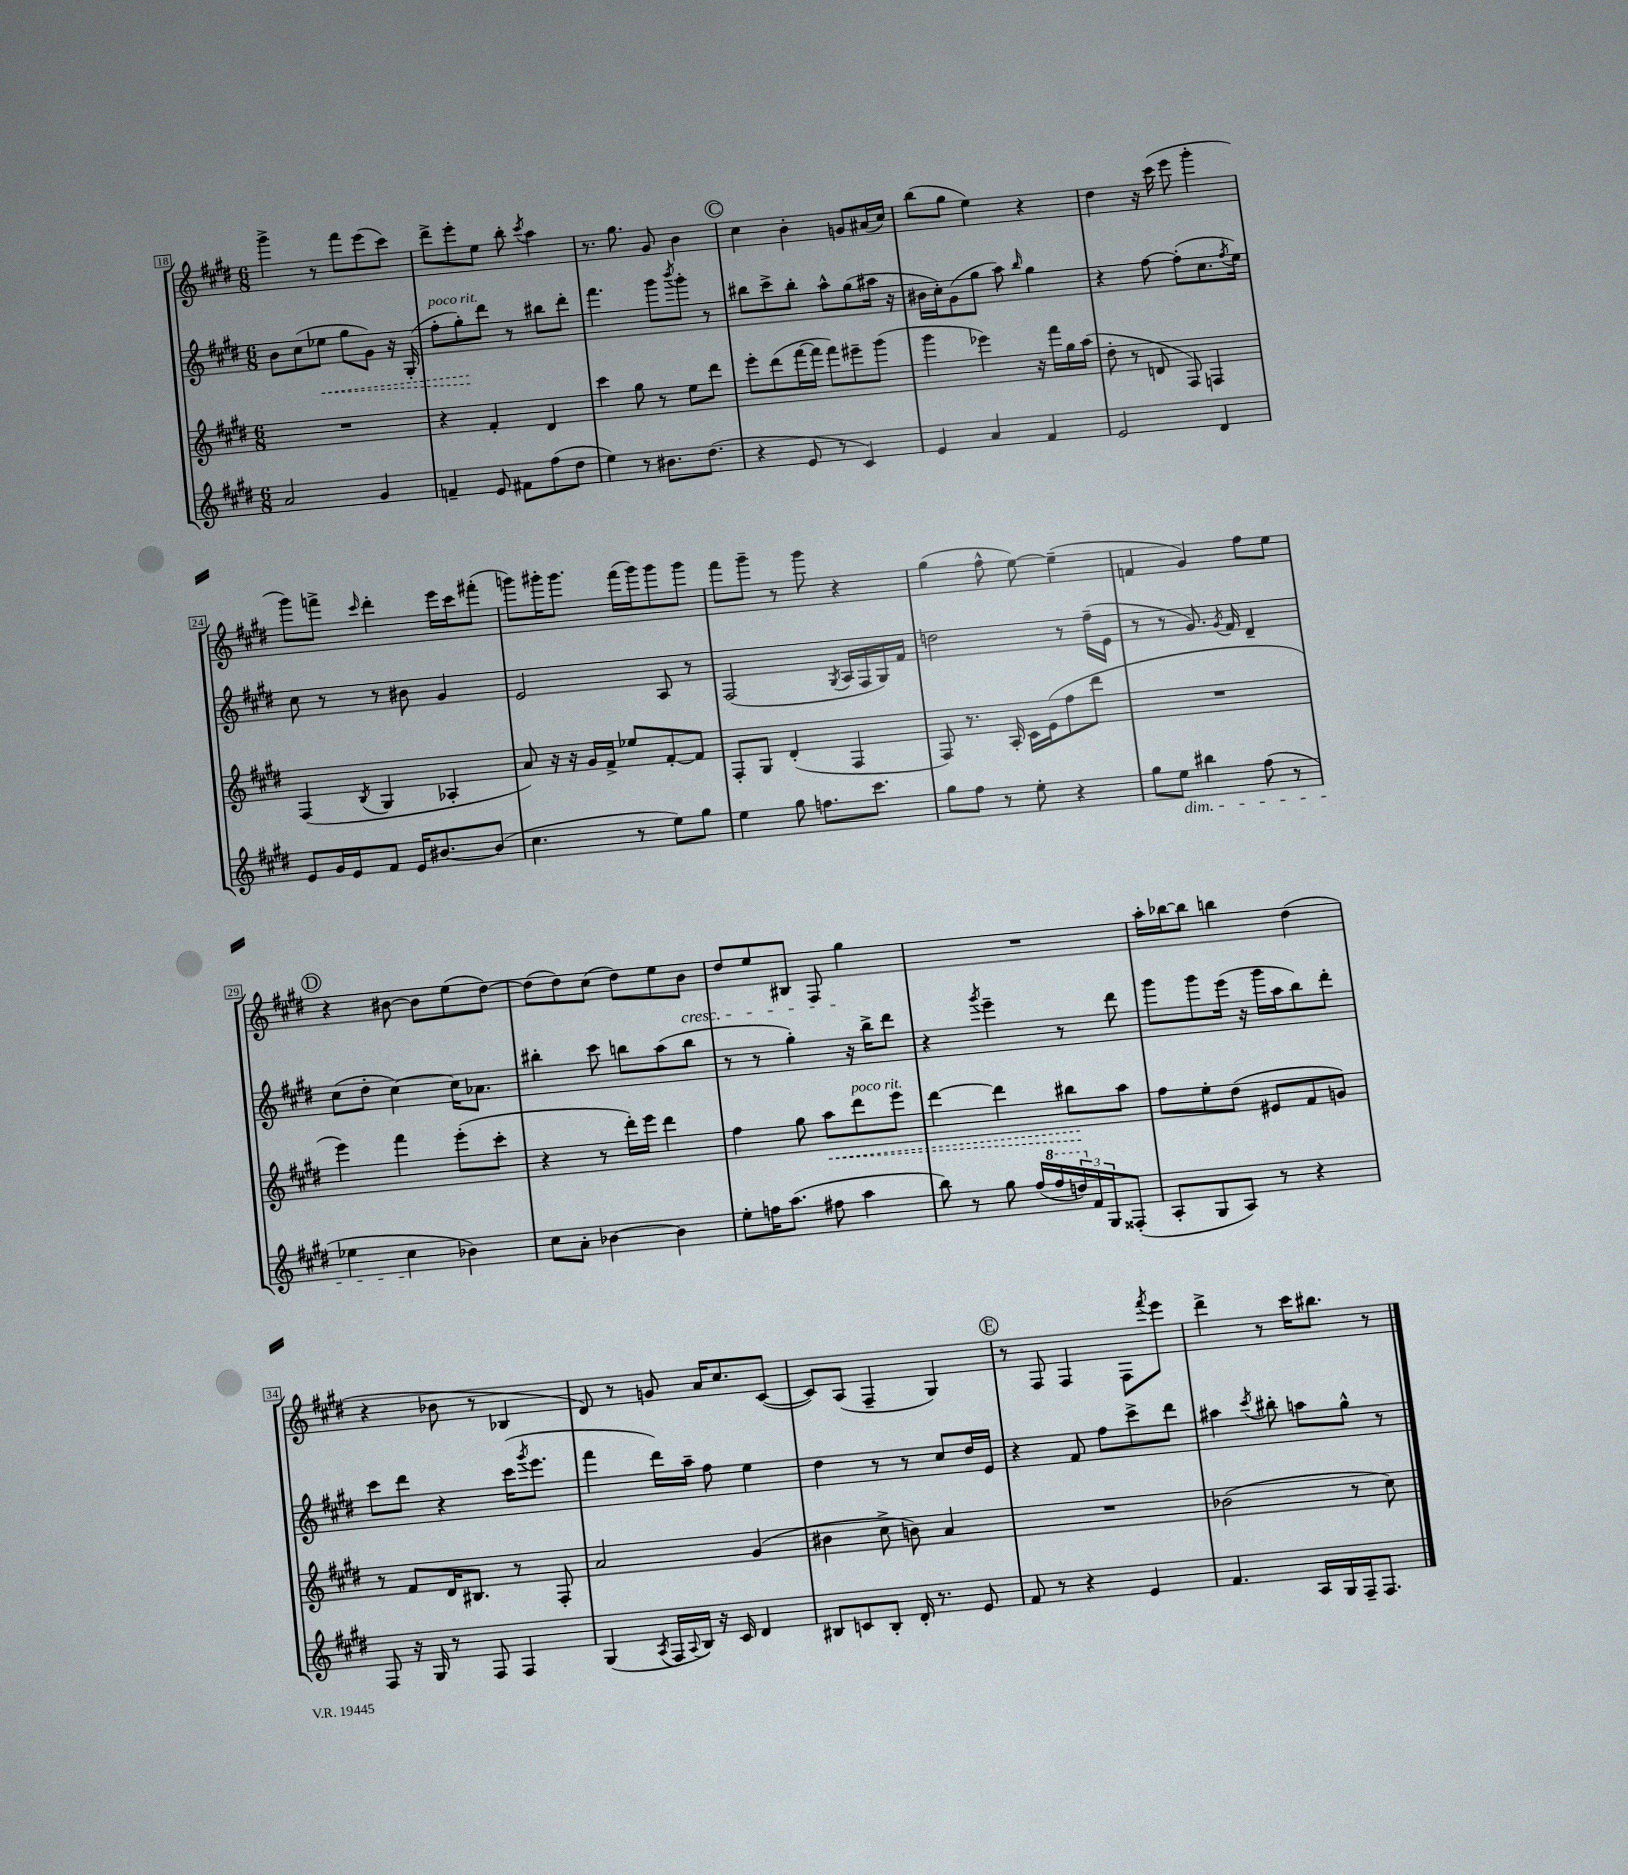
<<
\new StaffGroup <<
\new Staff = "s0" {
    \clef treble \key e \major \numericTimeSignature \time 6/8
    gis'''4-> r8 fis'''8 e'''8( cis'''8) |
    dis'''8-> e'''8-. e''8 b''8-. \acciaccatura { cis'''8 } a''4 |
    r8. gis''8. gis'8 b'4 |
    \mark \markup { \circle "C" } cis''4 b'4-. g'8 ais'16( cis''16) |
    b''8( gis''8 e''4) r4 |
    dis''4 r16 cis'''16( e'''8 gis'''4-. |
    gis'''8) f'''8-> \grace { cis'''16 } dis'''4-. e'''16 cis'''16 fis'''8-.( |
    g'''8) gis'''16-. gis'''8. fis'''16( gis'''16) gis'''8 gis'''8 |
    fis'''8 gis'''8-- r8 gis'''8 r4 |
    gis''4( fis''8-^ e''8~) e''4--( |
    f'4 gis'4) fis''8 e''8 |
    \mark \markup { \circle "D" } r4 bis'8~ bis'8 e''8( dis''8~) |
    dis''8( dis''8) cis''8( dis''8) e''8 b'8\cresc |
    dis''8 e''8 bis8 fis8 gis''4\! |
    R2. |
    a''16-. bes''16~ bes''8 b''4 dis''4( |
    r4 bes'8 r8 bes4 |
    dis'8) r8 g'8 a'16 cis''8. cis'8~( |
    cis'8) a8( fis4-- gis4) |
    \mark \markup { \circle "E" } r8 fis8 fis4 fis8 \acciaccatura { fis'''8 } e'''8 |
    dis'''4-> r8 cis'''16 bis''8. r8 \bar "|." |
}
\new Staff = "s1" {
    \clef treble \key e \major \numericTimeSignature \time 6/8
    b'8 cis''8( \once \override Hairpin.style = #'dashed-line ees''8\< gis''8 gis'8) r16 gis16-.( |
    fis''8-.^\markup { \italic "poco rit." } gis''8-.\!) dis'''8 r8 bis''8 dis'''8-. |
    fis'''4. gis'''8 \acciaccatura { b'''8 } gis'''8-. r8 |
    \mark \markup { \circle "C" } bis''8 cis'''8-> bis''8-. a''8-^ gis''8( ais''16 r16 |
    bis'16 cis''16-.) gis'8( gis''8 a''8) \grace { b''16 } gis''4 |
    r4 fis''8~ fis''8-.( cis''8. \acciaccatura { fis''8 } e''16) |
    cis''8 r8 r8 bis'8 gis'4 |
    e'2 a8 r8 |
    fis2( \acciaccatura { gis8 } a16 fis16 gis16) fis'16 |
    d''2 r8 fis''16--( e'16 |
    r8 r8 gis'8.) \acciaccatura { gis'8 } fis'16 dis'4-- |
    \mark \markup { \circle "D" } cis''8( dis''8-. cis''4~) cis''16 aes'8. |
    bis''4-. cis'''8 b''8 a''8( b''8 |
    r8 r8 gis''4-.) r16 b''16-> dis'''8 |
    r4 \acciaccatura { gis'''8 } e'''4-- r8 dis'''8 |
    gis'''8 gis'''8 e'''16( r16 gis'''16 a''16 b''8) dis'''8-. |
    cis'''8 dis'''8 r4 cis'''16( \acciaccatura { gis'''8 } e'''8. |
    fis'''4 dis'''16) a''16-- fis''8 e''4 |
    dis''4 r8 r8 cis''8 dis''16 e'16 |
    \mark \markup { \circle "E" } r4 fis'8 fis''8 cis'''8-> dis'''8 |
    ais''4 \acciaccatura { cis'''8 } bis''8-. a''8 gis''8-^ r8 \bar "|." |
}
\new Staff = "s2" {
    \clef treble \key e \major \numericTimeSignature \time 6/8
    R2. |
    r4 fis'4-. dis'4 |
    cis'''4 gis''8 r8 e''8 dis'''8 |
    \mark \markup { \circle "C" } e'''8-. dis'''8( fis'''16~ fis'''16 fis'''8) eis'''8-- gis'''8( |
    gis'''4 ees'''4) r16 fis'''16 gis''16 a''16( |
    dis''8-. r8 d'8 fis8) f4 |
    fis4( \acciaccatura { b8 } gis4 aes4-. |
    a'8) r16 r16 gis'16 fis'16-> ees''8 fis'8~-. fis'8 |
    fis8-. gis8 dis'4-.( fis4 |
    fis8) r8. a16-. cis'16 e'16( fis''8 dis'''8 |
    R2. |
    \mark \markup { \circle "D" } e'''4) fis'''4 e'''8-.( cis'''8-. |
    r4 r8 dis'''16-.) e'''16 dis'''4 |
    fis''4 gis''8 \once \override Hairpin.style = #'dashed-line a''8\< dis'''8^\markup { \italic "poco rit." } e'''8 |
    dis'''4~ dis'''4 bis''8\! a''8 |
    fis''8 e''8-. dis''8( eis'8 fis'8 g'8) |
    r8 fis'8 dis'16 bis8. r8 fis8-. |
    a'2 gis'4( |
    bis'4 cis''8-> b'8) a'4 |
    \mark \markup { \circle "E" } R2. |
    bes'2( r8 cis''8) \bar "|." |
}
\new Staff = "s3" {
    \clef treble \key e \major \numericTimeSignature \time 6/8
    a'2 gis'4 |
    f'4-- e'8 fis'8 fis''8( dis''8 |
    e''4) r8 bis'8. dis''8.( |
    \mark \markup { \circle "C" } r4 e'8 r8 cis'4) |
    e'4 a'4 fis'4 |
    e'2 dis'4 |
    e'8 gis'16 e'16 fis'8 e'16 bis'8.~ bis'8( |
    cis''4. r8 e''8) gis''8 |
    e''4 gis''8 f''8. cis'''8. |
    gis''8 fis''8 r8 e''8-. r4 |
    gis''8 e''8\dim bis''4 fis''8( r8 |
    \mark \markup { \circle "D" } ees''4 cis''4\! bes'4) |
    cis''8 a'8-. bes'4~ bes'4 |
    e''8-. f''16 a''8.( fis''8 a''4 |
    b''8) r8 gis''8 fis''16( \ottava #1 fis'''16 \tuplet 3/2 { d'''16) \ottava #0 fis'16 gis16 } fisis8-.( |
    a8-. gis8 a8) r8 r4 |
    fis8 r16 gis16 r8 fis8 fis4 |
    gis4( \acciaccatura { a8 } fis16 \appoggiatura { a8 } b16) r16 cis'16 dis'4 |
    bis8 c'8 bis8-. dis'16-. r8. e'8 |
    \mark \markup { \circle "E" } fis'8 r8 r4 e'4 |
    fis'4. a16 gis16 fis16-- fis8. \bar "|." |
}
>>
>>
\layout { \context { \Score currentBarNumber = #18 \override BarNumber.stencil = #(make-stencil-boxer 0.1 0.3 ly:text-interface::print) } }
